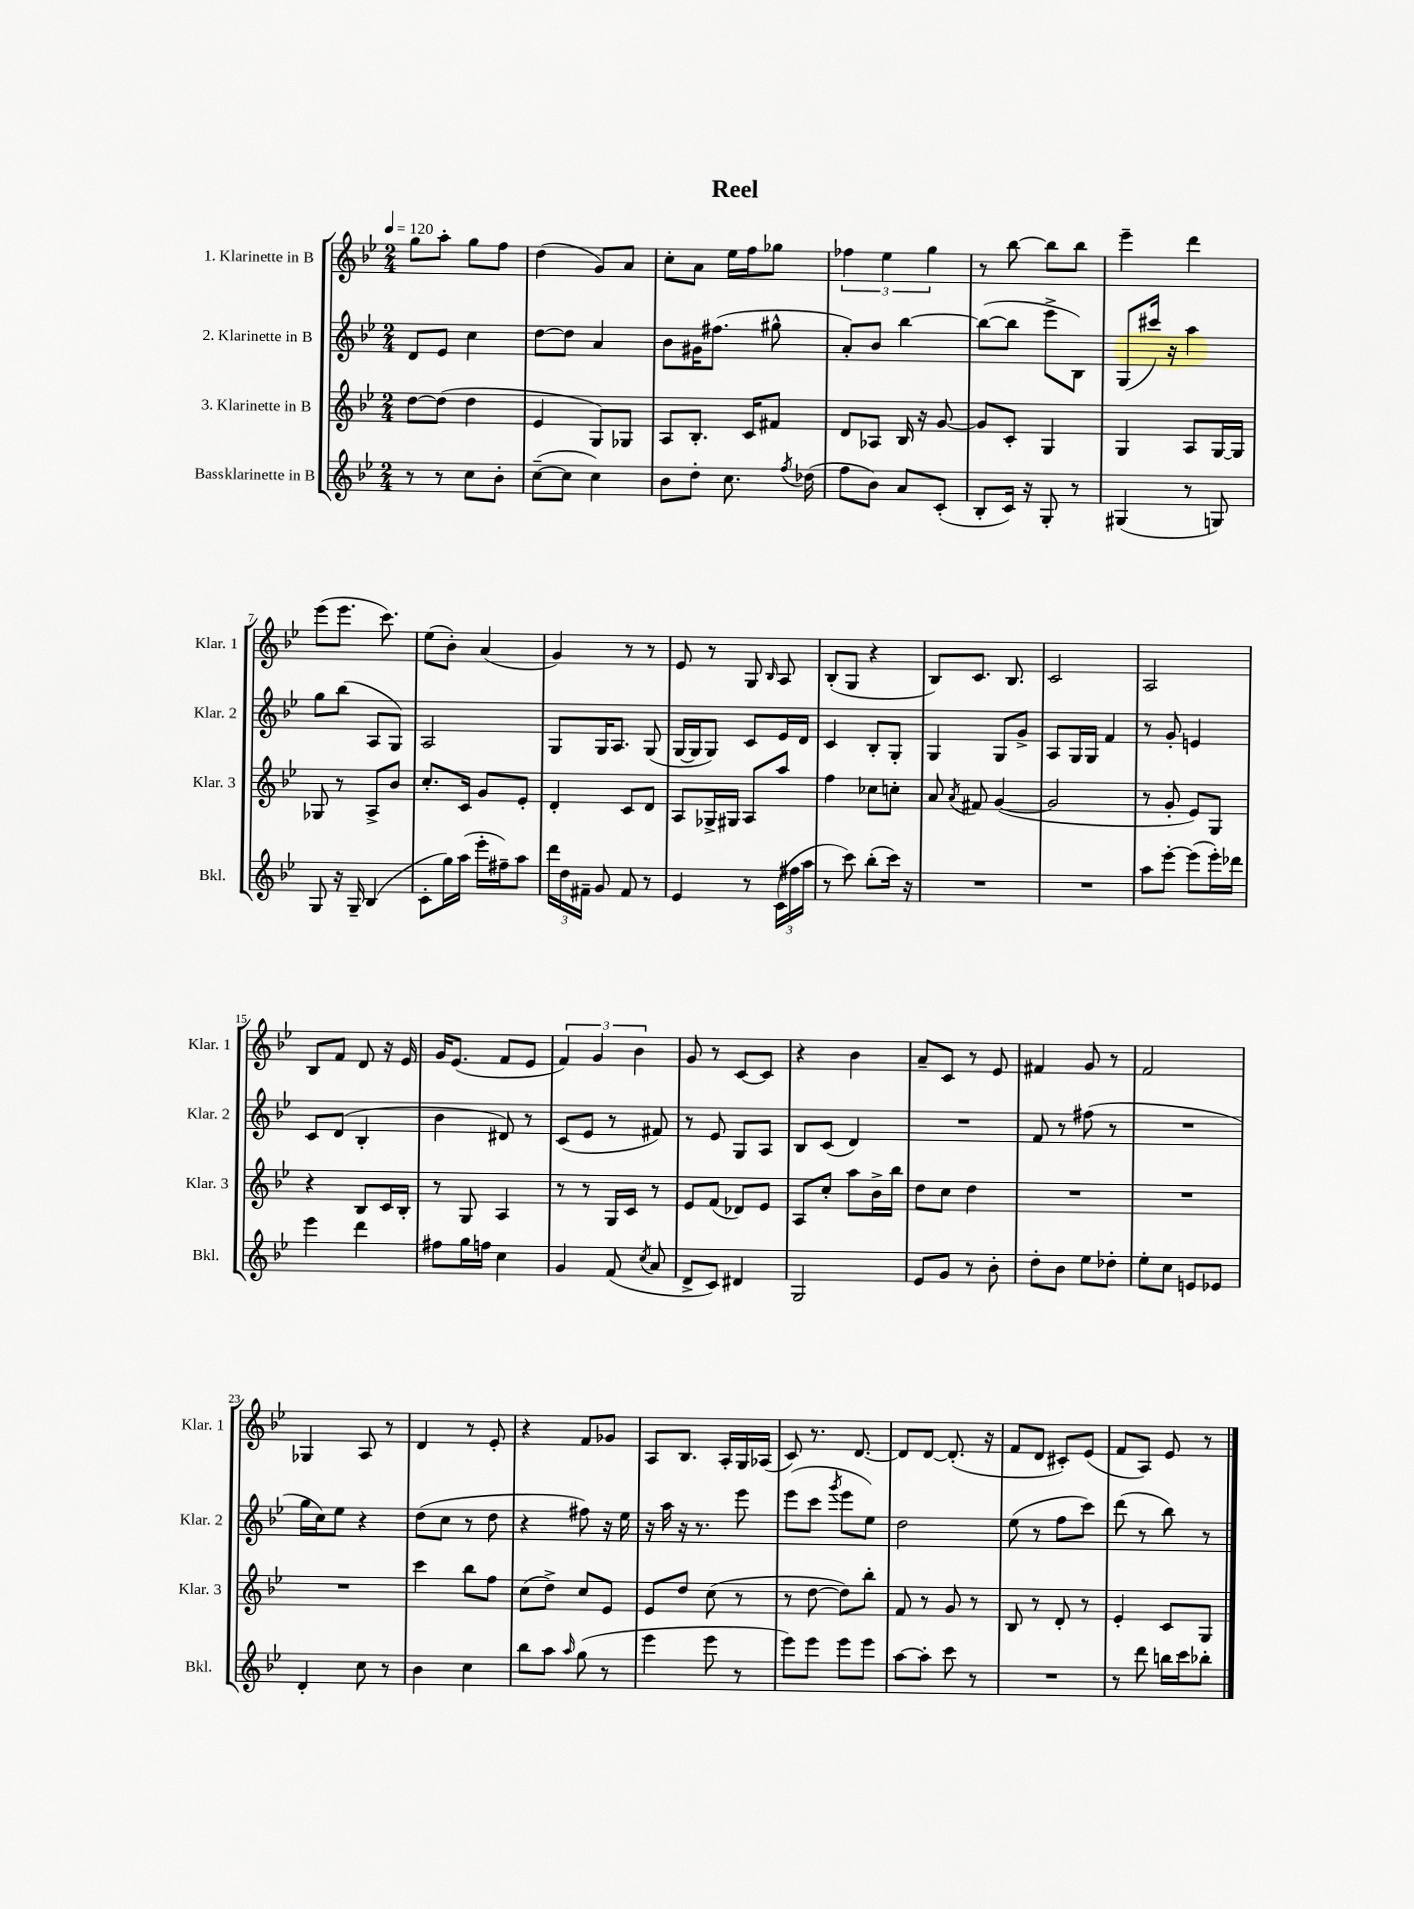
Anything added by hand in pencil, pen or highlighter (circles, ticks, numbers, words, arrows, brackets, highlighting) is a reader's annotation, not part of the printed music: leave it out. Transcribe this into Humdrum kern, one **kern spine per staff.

**kern	**kern	**kern	**kern
*staff4	*staff3	*staff2	*staff1
*clefG2	*clefG2	*clefG2	*clefG2
*k[b-e-]	*k[b-e-]	*k[b-e-]	*k[b-e-]
*M2/4	*M2/4	*M2/4	*M2/4
*MM120	*MM120	*MM120	*MM120
8r	[8dd\L	8d/L	8gg\L
8r	(8dd\]J	8e-/J	8aa'\J
8cc\L	4dd\	4cc\	8gg\L
8b-'\J	.	.	8ff\J
=	=	=	=
([8cc~\L	4e-/	[8dd\L	(4dd\
8cc\]J	.	8dd\]J	.
4cc\)	8G/L)	4a/	8g/L)
.	8G-/J	.	8a/J
=	=	=	=
8b-\L	8A/L	8b-\L	8cc'\L
8dd'\J	8.B-'/J	16g#\K	8a\J
.	.	(8.ff#\J	.
8.cc\	.	.	16ee-\LL
.	16c/LK	.	16ff\J
.	8f#/J	8gg#^^\	8gg-\J
8qff/	.	.	.
(16dd-\	.	.	.
=	=	=	=
8ff\L	8d/L	8a'/L)	6ff-\
8b-\J)	8A-/J	8b-/J	.
.	.	.	6ee-\
8a/L	16B-/	[4bb-\	.
.	16r	.	.
.	.	.	6gg\
(8c'/J	[8g/	.	.
=	=	=	=
8B-'/L	8g/]L	(8bb-\_L	8r
16c/Jk)	8c'/J	8bb-\]J	[8bb-\
16r	.	.	.
8G'/	4G/	8eee-^\L	8bb-\]L
8r	.	8B-\J)	8bb-\J
=	=	=	=
(4G#/	4G/	(8G/L	4eee-~\
.	.	16ccc#/Jk)	.
.	.	16r	.
8r	8A/L	4aa\	4ddd\
8G/)	[16G/L	.	.
.	16G/]JJ	.	.
=	=	=	=
8G/	8G-/	8gg\L	(8eee-\L
16r	8r	(8bb-\J	8.eee-\J
16G~/	.	.	.
(4B-/	8A^/L	8A/L	.
.	.	.	8.ccc\)
.	8b-/J	8G/J)	.
=	=	=	=
8c'\L	8.cc'/L	2A/	(8ee-\L
16gg\L)	.	.	8b-'\J)
(16aa\JJ	16c/Jk	.	.
16eee-'\LL	8g/L	.	(4a/
16ff#~\J)	.	.	.
8aa\J	8e-'/J	.	.
=	=	=	=
24ddd\LL	4d'/	8G/L	4g/)
24dd\	.	.	.
24f#~\JJ	.	.	.
8g/	.	16G/K	.
.	.	8.A/J	.
8f#/	8c/L	.	8r
8r	8d/J	(8G/	8r
=	=	=	=
4e-/	8A/L	[16G/LL	8e-/
.	.	16G/]J	.
.	16G-^/L	8G/J)	8r
.	16G#/JJ	.	.
8r	8A/L	8c/L	8G/
.	.	.	16qqB-/
(24c\LL	8aa/J	16e-/L	8A/
24ff#\	.	.	.
.	.	16d/JJ	.
24aa\JJ	.	.	.
=	=	=	=
8r	4ff\	4c/	(8B-'/L
8ccc\)	.	.	8G/J
(8bb-'\L	8cc-\L	8B-'/L	4r
16ccc\Jk)	8cc'\J	8G'/J	.
16r	.	.	.
=	=	=	=
2r	8a/	4G/	8B-/L)
.	8qa/	.	.
.	8f#/	.	8.c/J
.	([4g/	8G/L	.
.	.	.	8.B-/
.	.	8g^/J	.
=	=	=	=
2r	2g/]	8A/L	2c/
.	.	16G/L	.
.	.	16G/JJ	.
.	.	4f/	.
=	=	=	=
8aa\L	8r	8r	2A/
[8eee-'\J	8g'/	8g'/	.
(8eee-\]L	8e-/L)	4e/	.
16eee-'\L)	8G/J	.	.
16ddd-\JJ	.	.	.
=	=	=	=
4eee-\	4r	8c/L	8B-/L
.	.	(8d/J	8f/J
4ddd\	8B-/L	4B-'/	8d/
.	16c/L	.	16r
.	16B-'/JJ	.	16e-/
=	=	=	=
8ff#\L	8r	4b-\	16g/LK
.	.	.	(8.e-/J
16gg\L	8G/	.	.
16ff\JJ	.	.	.
4cc\	4A/	8d#/)	8f/L
.	.	8r	8e-/J
=	=	=	=
4g/	8r	(8c/L	6f/)
.	8r	8e-/J	.
.	.	.	6g/
(8f/	16G/LL	8r	.
.	16c/JJ	.	.
.	.	.	6b-\
8qcc/	.	.	.
8a/	8r	8f#/)	.
=	=	=	=
8d^/L	8e-/L	8r	8g/
8c/J)	(8f/J	8e-/	8r
4d#/	8d-/L)	8G/L	[8c/L
.	8e-/J	8A/J	8c/]J
=	=	=	=
2G/	8A/L	8B-/L	4r
.	8cc'/J	(8c/J	.
.	8aa\L	4d/)	4b-\
.	16b-^\L	.	.
.	16bb-\JJ	.	.
=	=	=	=
8e-/L	8dd\L	2r	8a~/L
8g/J	8cc\J	.	8c/J
8r	4dd\	.	8r
8b-'\	.	.	8e-/
=	=	=	=
8dd'\L	2r	8f/	4f#/
8b-\J	.	8r	.
8ee-\L	.	(8ff#\	8g/
8dd-'\J	.	8r	8r
=	=	=	=
8ee-'\L	2r	2r	2f/
8cc\J	.	.	.
8e/L	.	.	.
8e-/J	.	.	.
=	=	=	=
4d'/	2r	16gg\LL	4G-/
.	.	16cc\J)	.
.	.	8ee-\J	.
8cc\	.	4r	8A/
8r	.	.	8r
=	=	=	=
4b-\	4ccc\	(8dd\L	4d/
.	.	8cc\J	.
4cc\	8bb-\L	8r	8r
.	8ff\J	8dd\	8e-'/
=	=	=	=
8bb-\L	(8cc\L	4r	4r
8aa\J	8dd^\J)	.	.
16qqaa/	.	.	.
(8gg\	8cc/L	8ff#\)	8f/L
8r	8e-/J	16r	8g-/J
.	.	16ee-\	.
=	=	=	=
4eee-\	8e-/L	16r	8A/L
.	.	16aa\	.
.	8dd/J	16r	8.B-/J
.	.	8.r	.
8eee-\	(8cc\	.	.
.	.	.	16A'/LL
8r	8r	8eee-\	16G/
.	.	.	(16A-/JJ
=	=	=	=
8eee-\L)	8r	(8eee-\L	8c/)
8eee-\J	[8dd\	8ccc\J	8.r
.	.	8qggg/	.
8eee-\L	8dd\]L)	8eee-\L	.
.	.	.	[8.d/
8eee-\J	8bb-'\J	8ee-\J)	.
=	=	=	=
[8aa\L	8f/	2dd\	8d/]L
8aa'\]J	8r	.	[8d/J
8ccc\	8g/	.	(8.d'/]
8r	8r	.	.
.	.	.	16r
=	=	=	=
2r	8B-/	(8ee-\	8f/L
.	8r	8r	8d/J
.	8d'/	8ff\L	8c#'/L)
.	8r	8ccc\J)	(8e-/J
=	=	=	=
8r	4e-'/	(8ddd\	8f/L
8ddd\	.	8r	8A/J)
16bb\LL	8c/L	8bb-\)	8e-/
16ccc\J	.	.	.
8bb-'\J	8G/J	8r	8r
==	==	==	==
*-	*-	*-	*-
